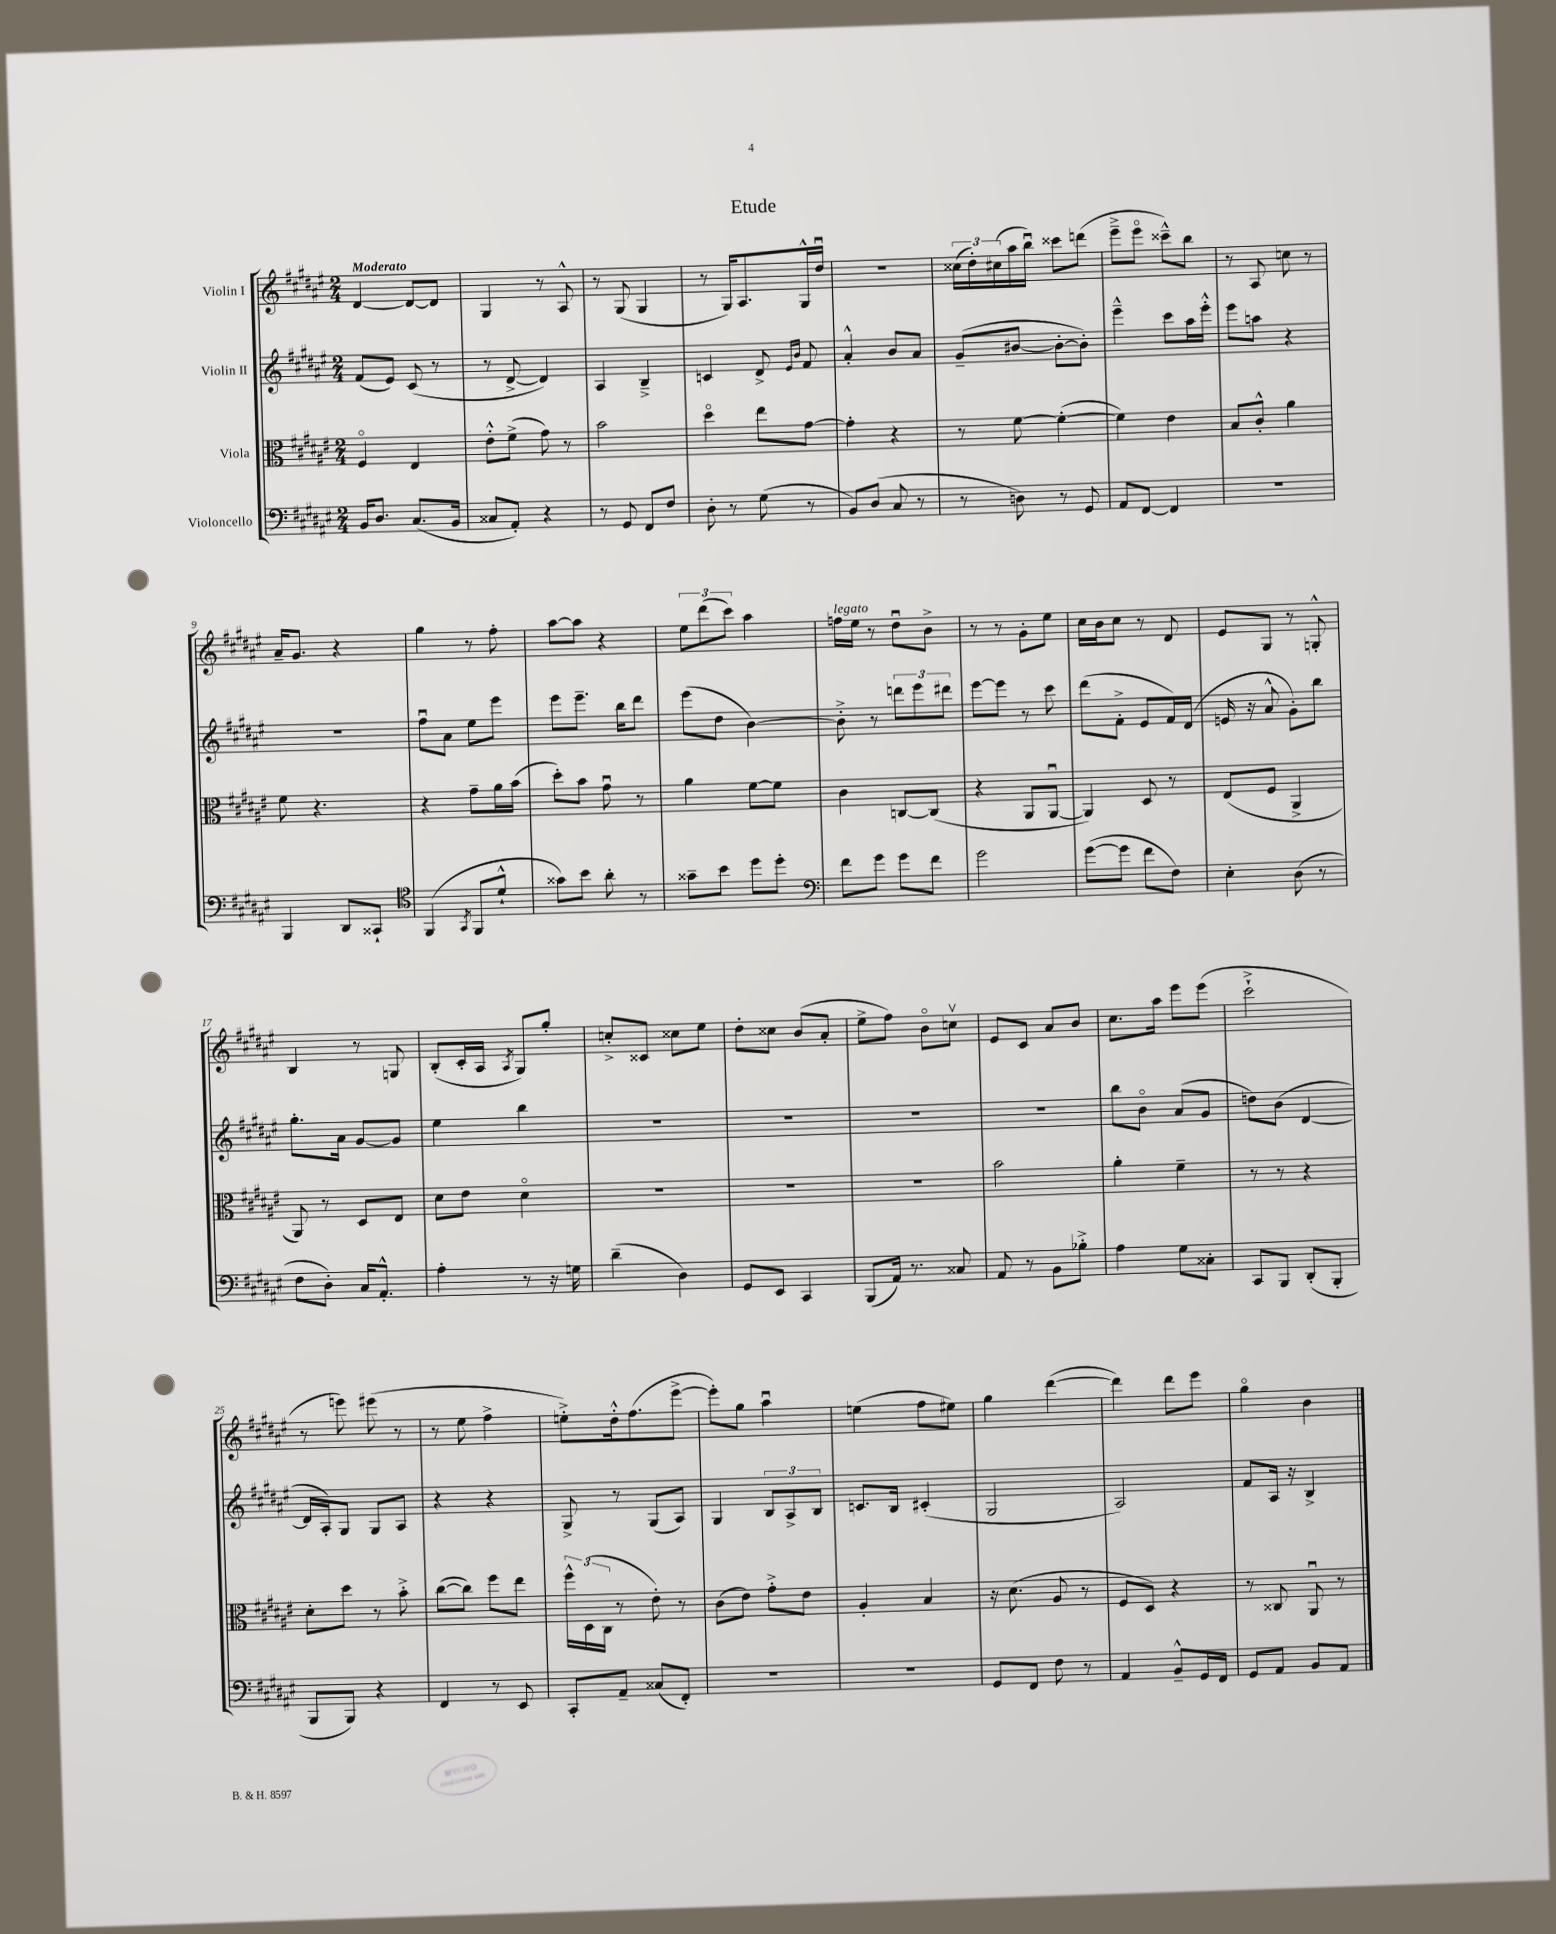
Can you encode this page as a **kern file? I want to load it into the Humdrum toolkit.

**kern	**kern	**kern	**kern
*staff4	*staff3	*staff2	*staff1
*clefF4	*clefC3	*clefG2	*clefG2
*k[f#c#g#d#a#e#]	*k[f#c#g#d#a#e#]	*k[f#c#g#d#a#e#]	*k[f#c#g#d#a#e#]
*M2/4	*M2/4	*M2/4	*M2/4
16BB	4F#o	(8f#	[4d#
8.D#	.	.	.
.	.	8e#)	.
(8.C#	4E#	(8c#	8d#_
.	.	8r	8d#]
16BB	.	.	.
=	=	=	=
8C##	8e#'^^	8r	4G#
8AA#')	(8f#^	[8d#^	.
4r	8g#)	4d#])	8r
.	8r	.	8A#^^
=	=	=	=
8r	2b	4A#	8r
8GG#	.	.	(8G#
8FF#	.	4B~^	4G#
8F#	.	.	.
=	=	=	=
8D#'	4dd#o	4c	8r
8r	.	.	16G#)
.	.	.	8.A#
(8G#	8ee#	8d#^	.
.	.	16qqe#	.
.	.	16qqb	.
8r	[8g#	8f#	16G#^^
.	.	.	16dd#u
=	=	=	=
8BB)	4g#']	4a#'^^	2r
(8D#	.	.	.
8C#	4r	8b	.
8r	.	8a#	.
=	=	=	=
8r	8r	(8g#~	(24cc##
.	.	.	24dd#')
.	.	.	(24cc#
8D)	[8f#	[8b#	16aa#
.	.	.	16bbu)
8r	(4f#'_	8b#'_	8ccc##
8GG#	.	8b#'])	(8ddd
=	=	=	=
8AA#	4f#])	4eee#~^^	8eee#~^
[8FF#	.	.	8eee#o
4FF#]	4e#	8ccc#	8ccc##~^^)
.	.	16aa#	8bb
.	.	16eee#'^^	.
=	=	=	=
2r	8B	8eee#	8r
.	8c#'^^	8aa	8A#
.	4a#	4r	8cc
.	.	.	8r
=	=	=	=
4BBB	8f#	2r	16a#~
.	.	.	8.g#
.	4.r	.	.
8DD#	.	.	4r
8CC##`	.	.	.
=	=	=	=
*clefC4	*	*	*
(4FF#	4r	8ff#u	4gg#
.	.	8a#	.
8qGG#	.	.	.
8FF#	8g#~	8ee#	8r
8d#`^^	16a#	8eee#	8ff#'
.	(16b	.	.
=	=	=	=
8g##)	8dd#')	8eee#	[8aa#
8b	8b	8.eee#~	8aa#]
8a#'	8g#u	.	4r
.	.	16bb	.
8r	8r	8ddd#	.
=	=	=	=
8g##~	4a#	(8eee#	12ee#
.	.	.	(12ddd#
8b	.	8dd#	.
.	.	.	12ccc#)
8dd#	[8f#	[4b)	4aa#
8dd#'	8f#]	.	.
=	=	=	=
*clefF4	*	*	*
8f#	4c#	8b'^]	16ff
.	.	.	16ee#
8g#	.	8r	8r
8g#	[8C	12ddd	8dd#u
.	.	12eee#	.
8f#	(8C]	.	8b^
.	.	12ddd#	.
=	=	=	=
2g#	4r	[8eee#	8r
.	.	8eee#]	8r
.	8AA#	8r	8g#'
.	[8AA#u	8ccc#	8ee#
=	=	=	=
([8g#	4AA#])	(8ddd#	16cc#
.	.	.	16b
8g#]	.	8f#'^	8cc#
8f#	8D#	8e#	8r
8F#)	8r	16f#)	8d#
.	.	(16d#	.
=	=	=	=
4E#'	(8E#	16e	8e#
.	.	16r	.
.	8F#	8a#^^	8G#
(8D#	4AA#^	8g#')	8r
8r	.	8bb	8G'^^
=	=	=	=
8F#	8AA#)	8.gg#'	4B
8D#')	8r	.	.
.	.	16a#	.
16C#	8D#	[8g#	8r
8.AA#'^^	.	.	.
.	8E#	8g#]	8G
=	=	=	=
4A#'	8d#	4ee#	(8B'
.	8e#	.	16c#'
.	.	.	16A#
.	.	.	8qA#
8r	4d#o	4bb	8G#)
16r	.	.	8gg#'
16G	.	.	.
=	=	=	=
(4d#~	2r	2r	8cc'^
.	.	.	8c##
4D#)	.	.	8cc##
.	.	.	8ee#
=	=	=	=
8GG#	2r	2r	8dd#'
8EE#	.	.	8cc##
4CC#	.	.	(8b
.	.	.	8a#'
=	=	=	=
(8BBB	2r	2r	8ee#^
16AA#)	.	.	8ff#)
8.r	.	.	.
.	.	.	8bo
8C##	.	.	8ccv
=	=	=	=
8AA#	2b	2r	8e#
8r	.	.	8c#
8BB	.	.	8a#
8B-'^	.	.	8b
=	=	=	=
4A#	4a#'	8bb	8.cc#
.	.	8bo	.
.	.	.	16aa#
8G#	4f#~	(8a#	8eee#
8C##'	.	8g#	(8eee#
=	=	=	=
8CC#	8r	8dd)	2ccc#`^
8BBB	8r	(8b	.
(8DD#'	4r	[4d#	.
8BBB'	.	.	.
=	=	=	=
8BBB	8d#'	16d#]	8r
.	.	16A#')	.
8BBB)	8dd#	8G#	8eee)
4r	8r	8G#	(8eee#
.	8b'^	8A#	8r
=	=	=	=
4FF#	([8cc#	4r	8r
.	8cc#])	.	8ee#
8r	8ff#	4r	4ff#^
8EE#	8ee#	.	.
=	=	=	=
8CC#'	24ff#^^	8G#^	8ee'^)
.	(24D#	.	.
.	24C#	.	.
8AA#~	8r	8r	16dd#'^^
.	.	.	(8.ff#
(8C##	8e#')	(8G#	.
8FF#')	8r	8A#)	[8eee#^
=	=	=	=
2r	(8c#	4G#	8eee#'])
.	8e#)	.	8gg#
.	8g#'^	12B	4aa#u
.	.	12A#^	.
.	8e#	.	.
.	.	12B	.
=	=	=	=
2r	4A#'	8.c	(4ee
.	.	16B	.
.	4B	(4c#'	8ff#
.	.	.	8ee#)
=	=	=	=
8GG#	16r	2G#	4gg#
.	(8.d#	.	.
8FF#	.	.	.
8F#	8A#	.	([4ddd#
8r	8r	.	.
=	=	=	=
4AA#	8F#	2A#)	4ddd#])
.	8D#)	.	.
8BB~^^	4r	.	8ddd#
16GG#	.	.	8eee#
16FF#	.	.	.
=	=	=	=
8GG#	8r	8f#	4gg#o
8AA#	8C##	16A#	.
.	.	16r	.
8BB	8AA#u	4B^	4b
8AA#	8r	.	.
==	==	==	==
*-	*-	*-	*-
